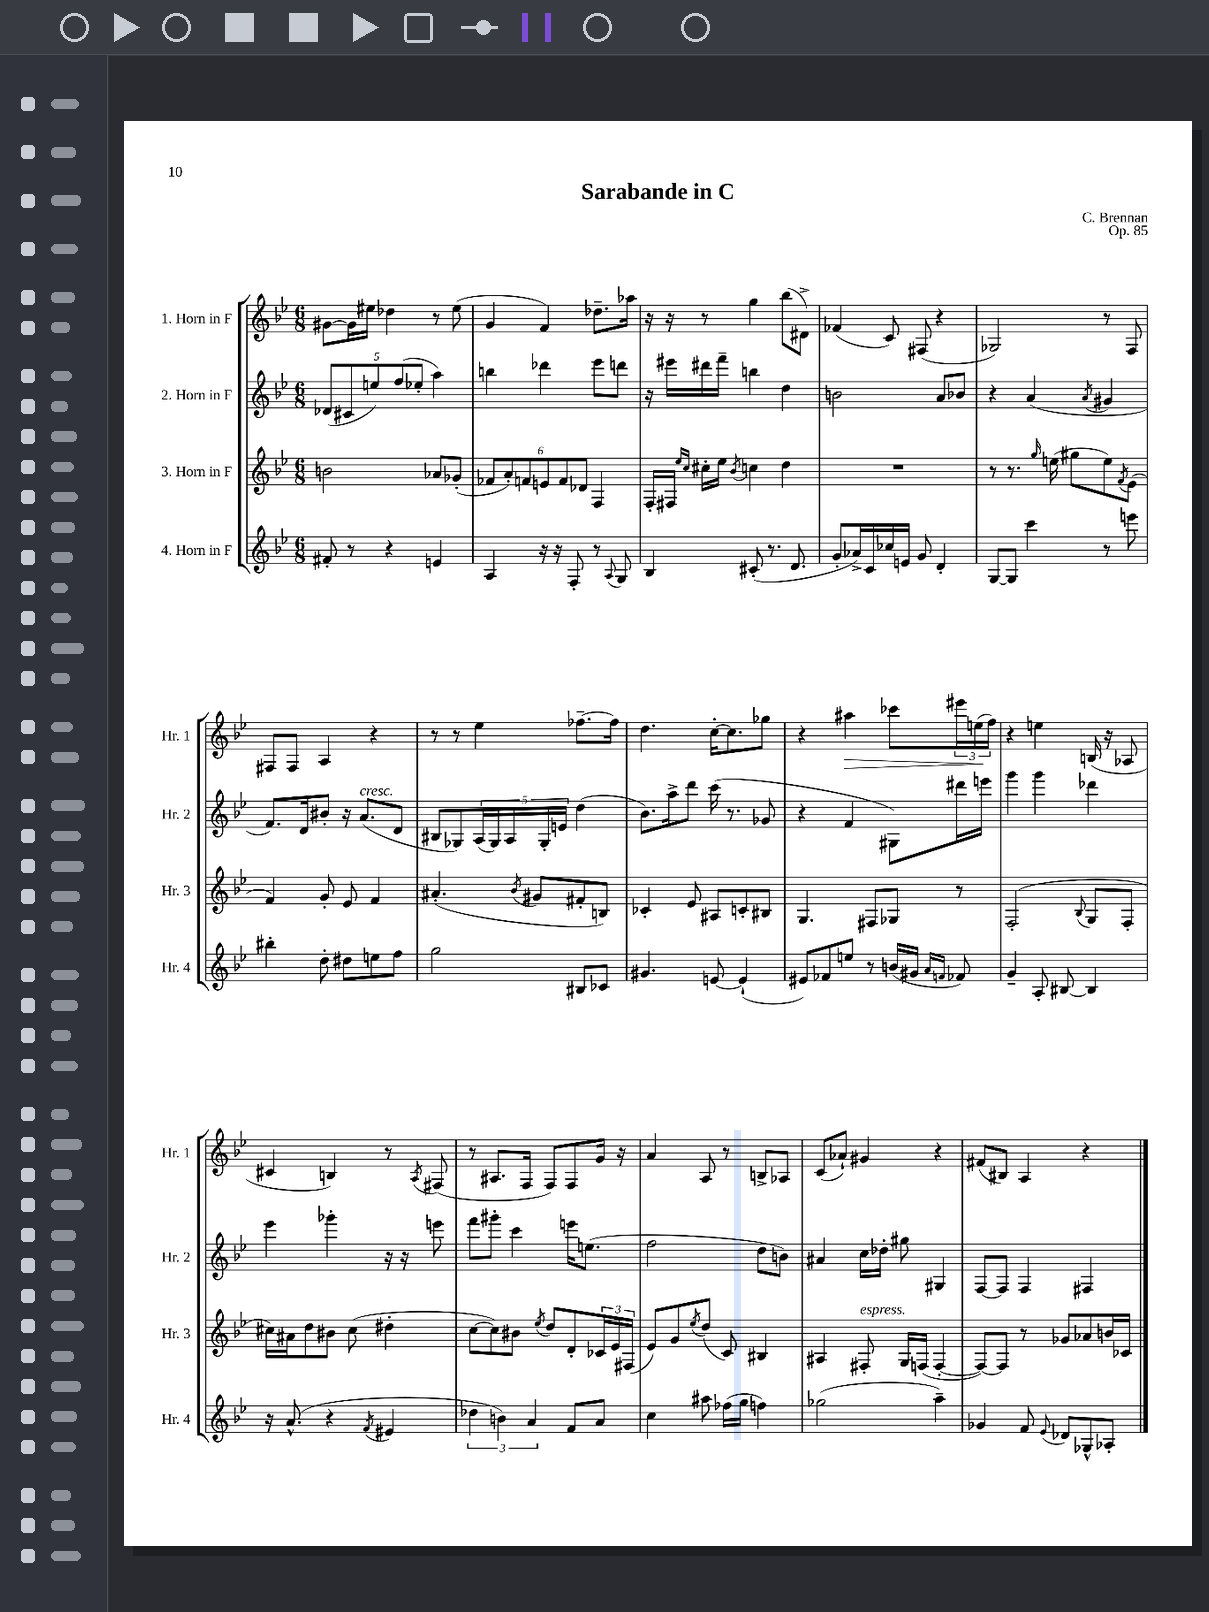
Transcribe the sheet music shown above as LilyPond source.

\header { title = "Sarabande in C" composer = "C. Brennan" opus = "Op. 85" }
<<
\new StaffGroup <<
\new Staff = "s0" \with { instrumentName = "1. Horn in F" shortInstrumentName = "Hr. 1" } {
    \clef treble \key bes \major \numericTimeSignature \time 6/8
    gis'8~ gis'16 eis''16 des''4 r8 eis''8( |
    g'4 f'4) des''8.-- aes''16 |
    r16 r16 r8 g''4 bes''8( dis'8->) |
    fes'4( c'8) fis8( r4 |
    ges2) r8 f8 |
    fis8 fis8 a4 r4 |
    r8 r8 ees''4 fes''8.~-- fes''16 |
    d''4. c''16~-. c''8. ges''8 |
    r4 ais''4\> ces'''8 \tuplet 3/2 { eis'''16 e''16\!( f''16) } |
    r4 e''4 b16( r16 aes8 |
    cis'4 b4) r8 \acciaccatura { a8 } fis8( |
    r8 ais8. f16 f8) f8 g'16 r16 |
    a'4 a8 r8 b8-> aes8 |
    c'8( aes'8-!) gis'4 r4 |
    fis'8( bis8) a4 r4 \bar "|." |
}
\new Staff = "s1" \with { instrumentName = "2. Horn in F" shortInstrumentName = "Hr. 2" } {
    \clef treble \key bes \major \numericTimeSignature \time 6/8
    \tuplet 5/4 { des'8( cis'8 e''8) f''8( ees''8-. } a''4) |
    b''4 des'''4 ees'''8 d'''8 |
    r16 eis'''16 dis'''16 f'''16-- b''4 d''4 |
    b'2 a'8 bes'8 |
    r4 a'4( \acciaccatura { a'8 } gis'4 |
    f'8.) d'16 bis'8-. r16 a'8.^\markup { \italic "cresc." }( d'8 |
    bis8 ges8) \tuplet 5/4 { a16( ges16) a16 ges16-. e'16 } d''4( |
    bes'8.) a''16-> d'''8 c'''16( r8. ges'8 |
    r4 f'4 gis8) dis'''16 e'''16 |
    g'''4 g'''4 des'''4 |
    ees'''4 ges'''4-. r16 r16 e'''8 |
    f'''8 gis'''8-. c'''4 e'''16 e''8.( |
    f''2 d''8 b'8) |
    ais'4 c''16 des''16-. gis''8 gis4 |
    f8~ f8 f4 fis4 \bar "|." |
}
\new Staff = "s2" \with { instrumentName = "3. Horn in F" shortInstrumentName = "Hr. 3" } {
    \clef treble \key bes \major \numericTimeSignature \time 6/8
    b'2 aes'8 ges'8-.( |
    \tuplet 6/4 { fes'8 a'8-.) f'8 e'8 f'8 des'8 } f4 |
    f16-. fis16 \grace { ees''16 c''16 } cis''16-. ees''16 \acciaccatura { bes'8 } c''4 d''4 |
    R2. |
    r8 r8. \grace { g''16 } e''16( gis''8 e''8) \acciaccatura { f'8 } ees'8( |
    f'4) g'8-. ees'8 f'4 |
    ais'4.-.( \acciaccatura { bes'8 } gis'8 fis'8-. b8) |
    ces'4-. ees'8 ais8 c'8-. bis8 |
    g4. fis8 ges8 r8 |
    f2-.( \appoggiatura { bes8 } g8 f8-. |
    cis''16) ais'16 d''8 bis'8 cis''8( dis''4-. |
    c''8~ c''8) bis'8 \acciaccatura { ees''8 } d''8 d'8-. \tuplet 3/2 { ces'16 ees'16 fis16( } |
    ees'8) g'8 \acciaccatura { ees''8 } d''8( c'8) bis4 |
    ais4 fis8-.^\markup { \italic "espress." } g16 f16( f4~-. |
    f8~) f8 r8 ges'8 aes'8 b'16 ces'16 \bar "|." |
}
\new Staff = "s3" \with { instrumentName = "4. Horn in F" shortInstrumentName = "Hr. 4" } {
    \clef treble \key bes \major \numericTimeSignature \time 6/8
    fis'8-. r8 r4 e'4 |
    a4 r16 r16 f8-. r8 \appoggiatura { a8 } g8 |
    bes4 cis'8-.( r8. d'8. |
    g'8-. aes'16->) c'16 ces''16 e'16 g'8 d'4-. |
    g8~ g8 c'''4 r8 e'''8 |
    bis''4-. d''8-. dis''8 e''8 f''8 |
    g''2 bis8 ces'8 |
    gis'4. e'8~ e'4-!( |
    eis'8) fes'8 e''8 r8 b'16( gis'16 \grace { a'16 f'16 } fes'8) |
    g'4-- a8-. bis8~ bis4 |
    r16 a'8.-^( r4 \acciaccatura { f'8 } eis'4 |
    \tuplet 3/2 { des''4 b'4) a'4 } f'8 a'8 |
    c''4 ais''8 fes''16( g''16 f''4) |
    ges''2( a''4--) |
    ges'4 f'8 \appoggiatura { ees'8 } des'8 ges8-^ aes8-. \bar "|." |
}
>>
>>
\layout { \context { \Score \remove "Bar_number_engraver" } }
